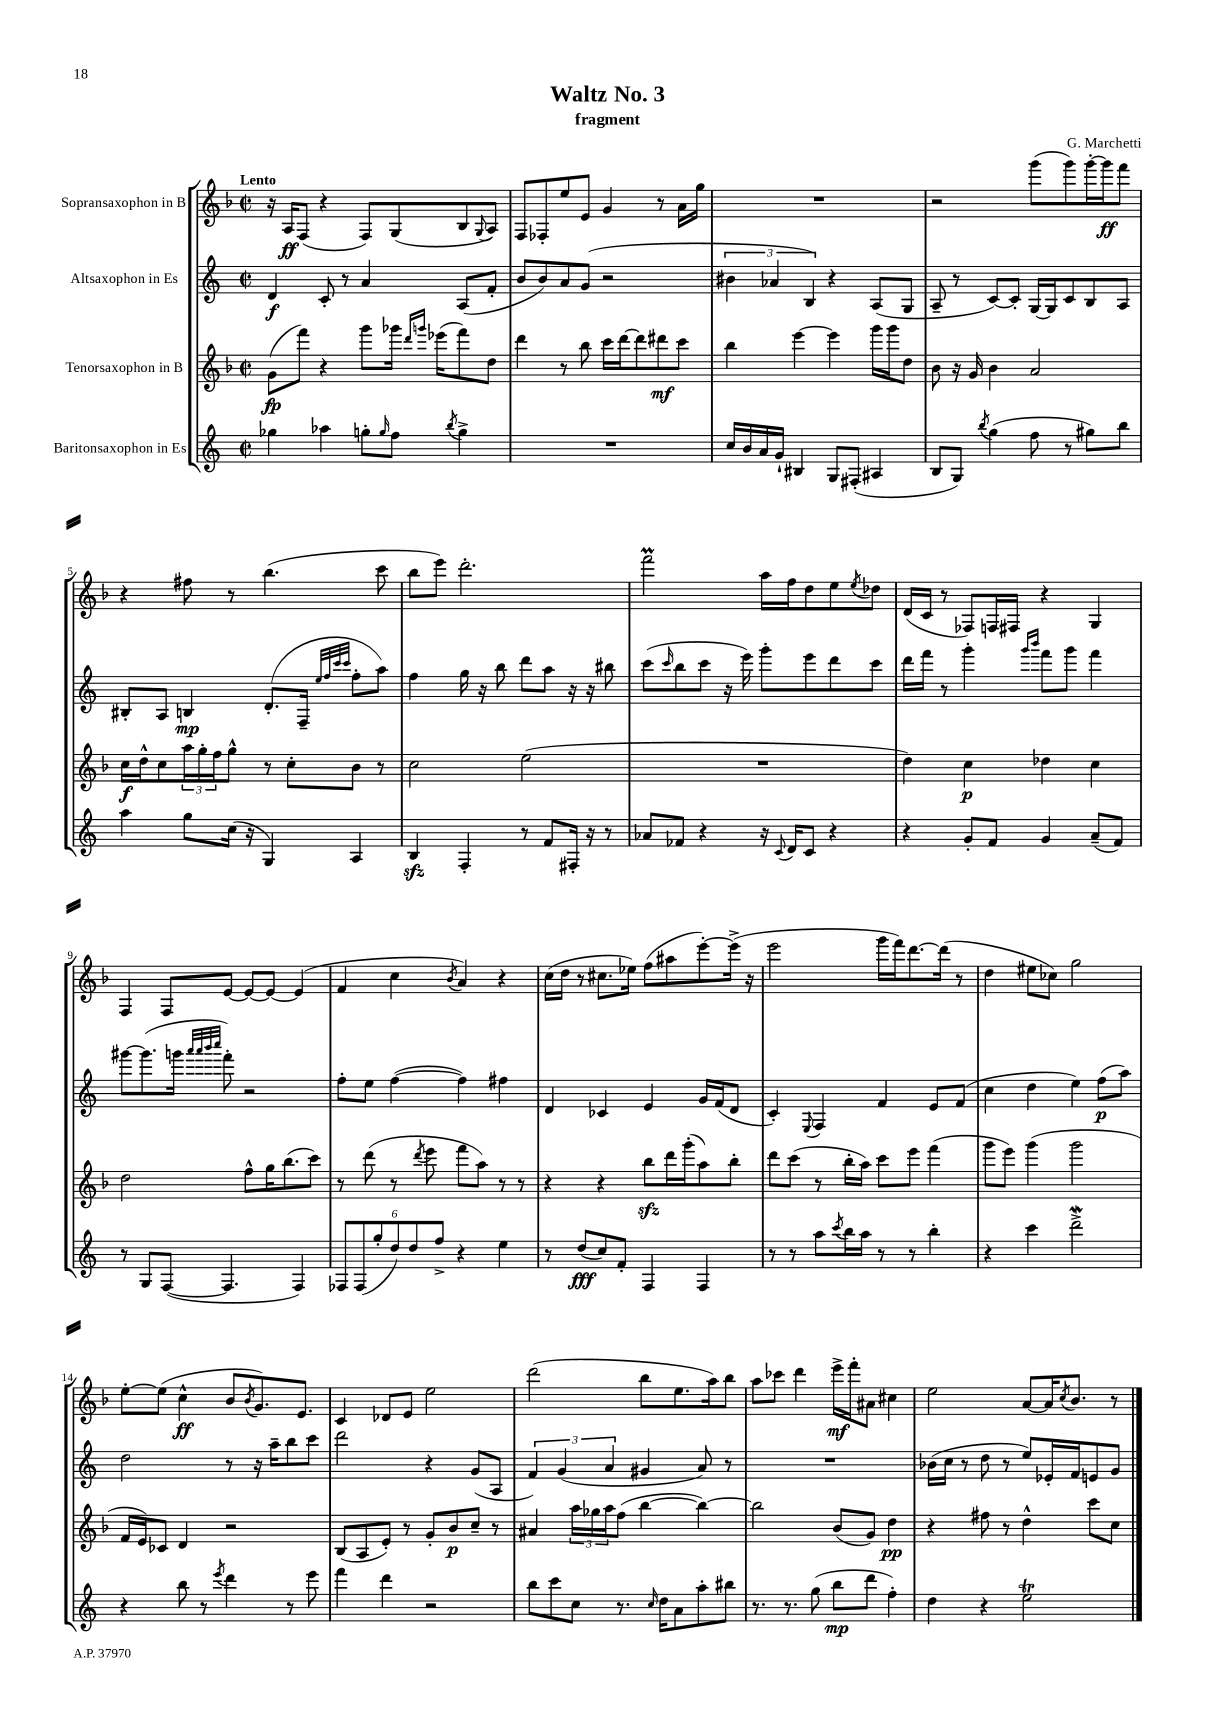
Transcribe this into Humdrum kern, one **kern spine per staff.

**kern	**kern	**kern	**kern
*staff4	*staff3	*staff2	*staff1
*clefG2	*clefG2	*clefG2	*clefG2
*k[]	*k[b-]	*k[]	*k[b-]
*M2/2	*M2/2	*M2/2	*M2/2
*met(c|)	*met(c|)	*met(c|)	*met(c|)
4gg-	(8g	4d	16r
.	.	.	16A
.	8fff)	.	(8F
4aa-	4r	8c'	4r
.	.	8r	.
8gg'	8ggg	4a	8F)
16qqgg	.	.	.
8ff	16ggg-	.	(8G
.	16qqddd	.	.
.	16qqggg	.	.
.	(16eee-	.	.
8qbb	.	.	.
4gg^	8fff)	(8A	8B-
.	.	.	8qqG
.	8dd	8f'	8A)
=	=	=	=
1r	4ddd	8b	8F
.	.	8b)	8F-'
.	8r	8a	8ee
.	8bb-	(8g	8e
.	16ccc	2r	4g
.	[16ddd	.	.
.	8ddd]	.	.
.	8ddd#	.	8r
.	8ccc	.	16a
.	.	.	16gg
=	=	=	=
16cc	4bb-	6b#	1r
16b	.	.	.
16a	.	.	.
.	.	6a-	.
16g`	.	.	.
4B#	[4eee	.	.
.	.	6B)	.
8G	4eee]	4r	.
(8F#'	.	.	.
4A#	16ggg	(8A	.
.	16ggg	.	.
.	8dd	8G	.
=	=	=	=
8B	8b-	8A~	2r
8G)	16r	8r	.
.	16g	.	.
8qbb	.	.	.
(4gg	4b-	[8c)	.
.	.	8c']	.
8ff	2a	[16G	(8ggg
.	.	16G]	.
8r	.	8c	8ggg)
8gg#)	.	8B	[16ggg'
.	.	.	16ggg]
8bb	.	8A	8fff
=	=	=	=
4aa	16cc	8B#'	4r
.	16dd^^	.	.
.	8cc	8A	.
8gg	24aa	4B	8ff#
.	24gg'	.	.
.	24ff	.	.
(16cc	8gg^^	.	8r
16r	.	.	.
4G)	8r	(8.d'	(4.bb-
.	8cc'	.	.
.	.	16F~	.
.	.	32qqee	.
.	.	32qqff	.
.	.	32qqccc	.
.	.	32qqccc	.
4A	8b-	8ff'	.
.	8r	8aa)	8ccc
=	=	=	=
4B	2cc	4ff	8bb-
.	.	.	8eee)
4F'	.	16gg	2.ddd'
.	.	16r	.
.	.	8bb	.
8r	(2ee	8ddd	.
8f	.	8aa	.
16F#'	.	16r	.
16r	.	16r	.
8r	.	8bb#	.
=	=	=	=
8a-	1r	(8ccc	2fff
.	.	16qqccc	.
8f-	.	8bb	.
4r	.	8ccc	.
.	.	16r	.
.	.	16eee)	.
16r	.	8ggg'	16aa
8qqc	.	.	.
16d	.	.	16ff
8c	.	8eee	8dd
4r	.	8ddd	8ee
.	.	.	8qee
.	.	8ccc	8dd-
=	=	=	=
4r	4dd)	16ddd	(16d
.	.	16fff	16c
.	.	8r	8r
8g'	4cc	4ggg'	8F-)
8f	.	.	16F
.	.	.	16F#
.	.	16qqggg	.
.	.	16qqbbb	.
4g	4dd-	8fff	4r
.	.	8ggg	.
(8a~	4cc	4fff	4G
8f)	.	.	.
=	=	=	=
8r	2dd	[8ggg#	4F
8G	.	(8.ggg#]	.
([8F	.	.	8F
.	.	16ggg	.
.	.	32qqaaa	.
.	.	32qqaaa	.
.	.	32qqbbb	.
.	.	32qqcccc	.
4.F]	.	8fff')	[8e
.	8ff^^	2r	8e_
.	16gg	.	8e_
.	(8.bb-	.	.
4F)	.	.	(4e]
.	8ccc)	.	.
=	=	=	=
12F-	8r	8ff'	4f
(12F-	.	.	.
.	(8ddd	8ee	.
12gg'	.	.	.
12dd)	8r	([4ff	4cc
12dd	.	.	.
.	8qddd	.	.
.	8eee	.	.
12ff^	.	.	.
.	.	.	8qb-
4r	8fff	4ff])	4a)
.	8aa)	.	.
4ee	8r	4ff#	4r
.	8r	.	.
=	=	=	=
8r	4r	4d	(16cc
.	.	.	16dd
(8dd	.	.	8r
8cc)	4r	4c-	8.cc#
8f'	.	.	.
.	.	.	16ee-)
4F	8bb-	4e	(8ff
.	16ddd	.	8aa#
.	(16ggg'	.	.
4F	8aa)	16g	[8eee')
.	.	(16f	.
.	8bb-'	8d	(16eee^]
.	.	.	16r
=	=	=	=
8r	8ddd	4c')	2eee
8r	(8ccc	.	.
.	.	8qqE	.
8aa	8r	4F	.
8qccc	.	.	.
16bb	16bb-'	.	.
16aa	16aa)	.	.
8r	8ccc	4f	16ggg
.	.	.	16fff)
8r	8eee	.	[8.ddd
4bb'	(4fff	8e	.
.	.	.	(16ddd]
.	.	(8f	8r
=	=	=	=
4r	8ggg	4cc	4dd
.	8eee)	.	.
4ccc	(4ggg	4dd	8ee#
.	.	.	8cc-)
2ddd^	2ggg	4ee)	2gg
.	.	(8ff	.
.	.	8aa)	.
=	=	=	=
4r	16f	2dd	[8ee'
.	16e)	.	.
.	8c-	.	(8ee]
8bb	4d	.	4cc^^
8r	.	.	.
8qeee	.	.	.
4ddd	2r	8r	8b-
.	.	.	8qb-
.	.	16r	8.g)
.	.	16aa~	.
8r	.	8bb	.
.	.	.	8.e
8eee	.	8ccc	.
=	=	=	=
4fff	(8B-	2ddd	4c
.	8A	.	.
4ddd	8e')	.	8d-
.	8r	.	8e
2r	8g'	4r	2ee
.	8b-	.	.
.	8cc~	(8g	.
.	8r	8A	.
=	=	=	=
8bb	4a#	6f)	(2ddd
8ccc	.	.	.
.	.	(6g	.
8cc	24aa	.	.
.	24gg-	.	.
.	24aa	6a	.
8.r	(8ff	.	.
.	[4bb-	4g#	8bb-
16qqcc	.	.	.
16dd	.	.	.
8a	.	.	8.ee
8aa'	4bb-_)	8a)	.
.	.	.	16aa)
8bb#	.	8r	8bb-
=	=	=	=
8.r	2bb-]	1r	8aa
.	.	.	8ccc-
8.r	.	.	.
.	.	.	4ddd
(8gg	.	.	.
8bb	(8b-	.	16eee^
.	.	.	16fff'
8ddd	8g)	.	8a#
4ff')	4dd	.	4cc#
=	=	=	=
4dd	4r	(16b-	2ee
.	.	16cc	.
.	.	8r	.
4r	8ff#	8dd	.
.	8r	8r	.
2ee	4dd^^	8ee)	[8a
.	.	16e-'	16a]
.	.	.	8qcc
.	.	16f	8.b-
.	8ccc	8e	.
.	8cc	8g	8r
==	==	==	==
*-	*-	*-	*-
